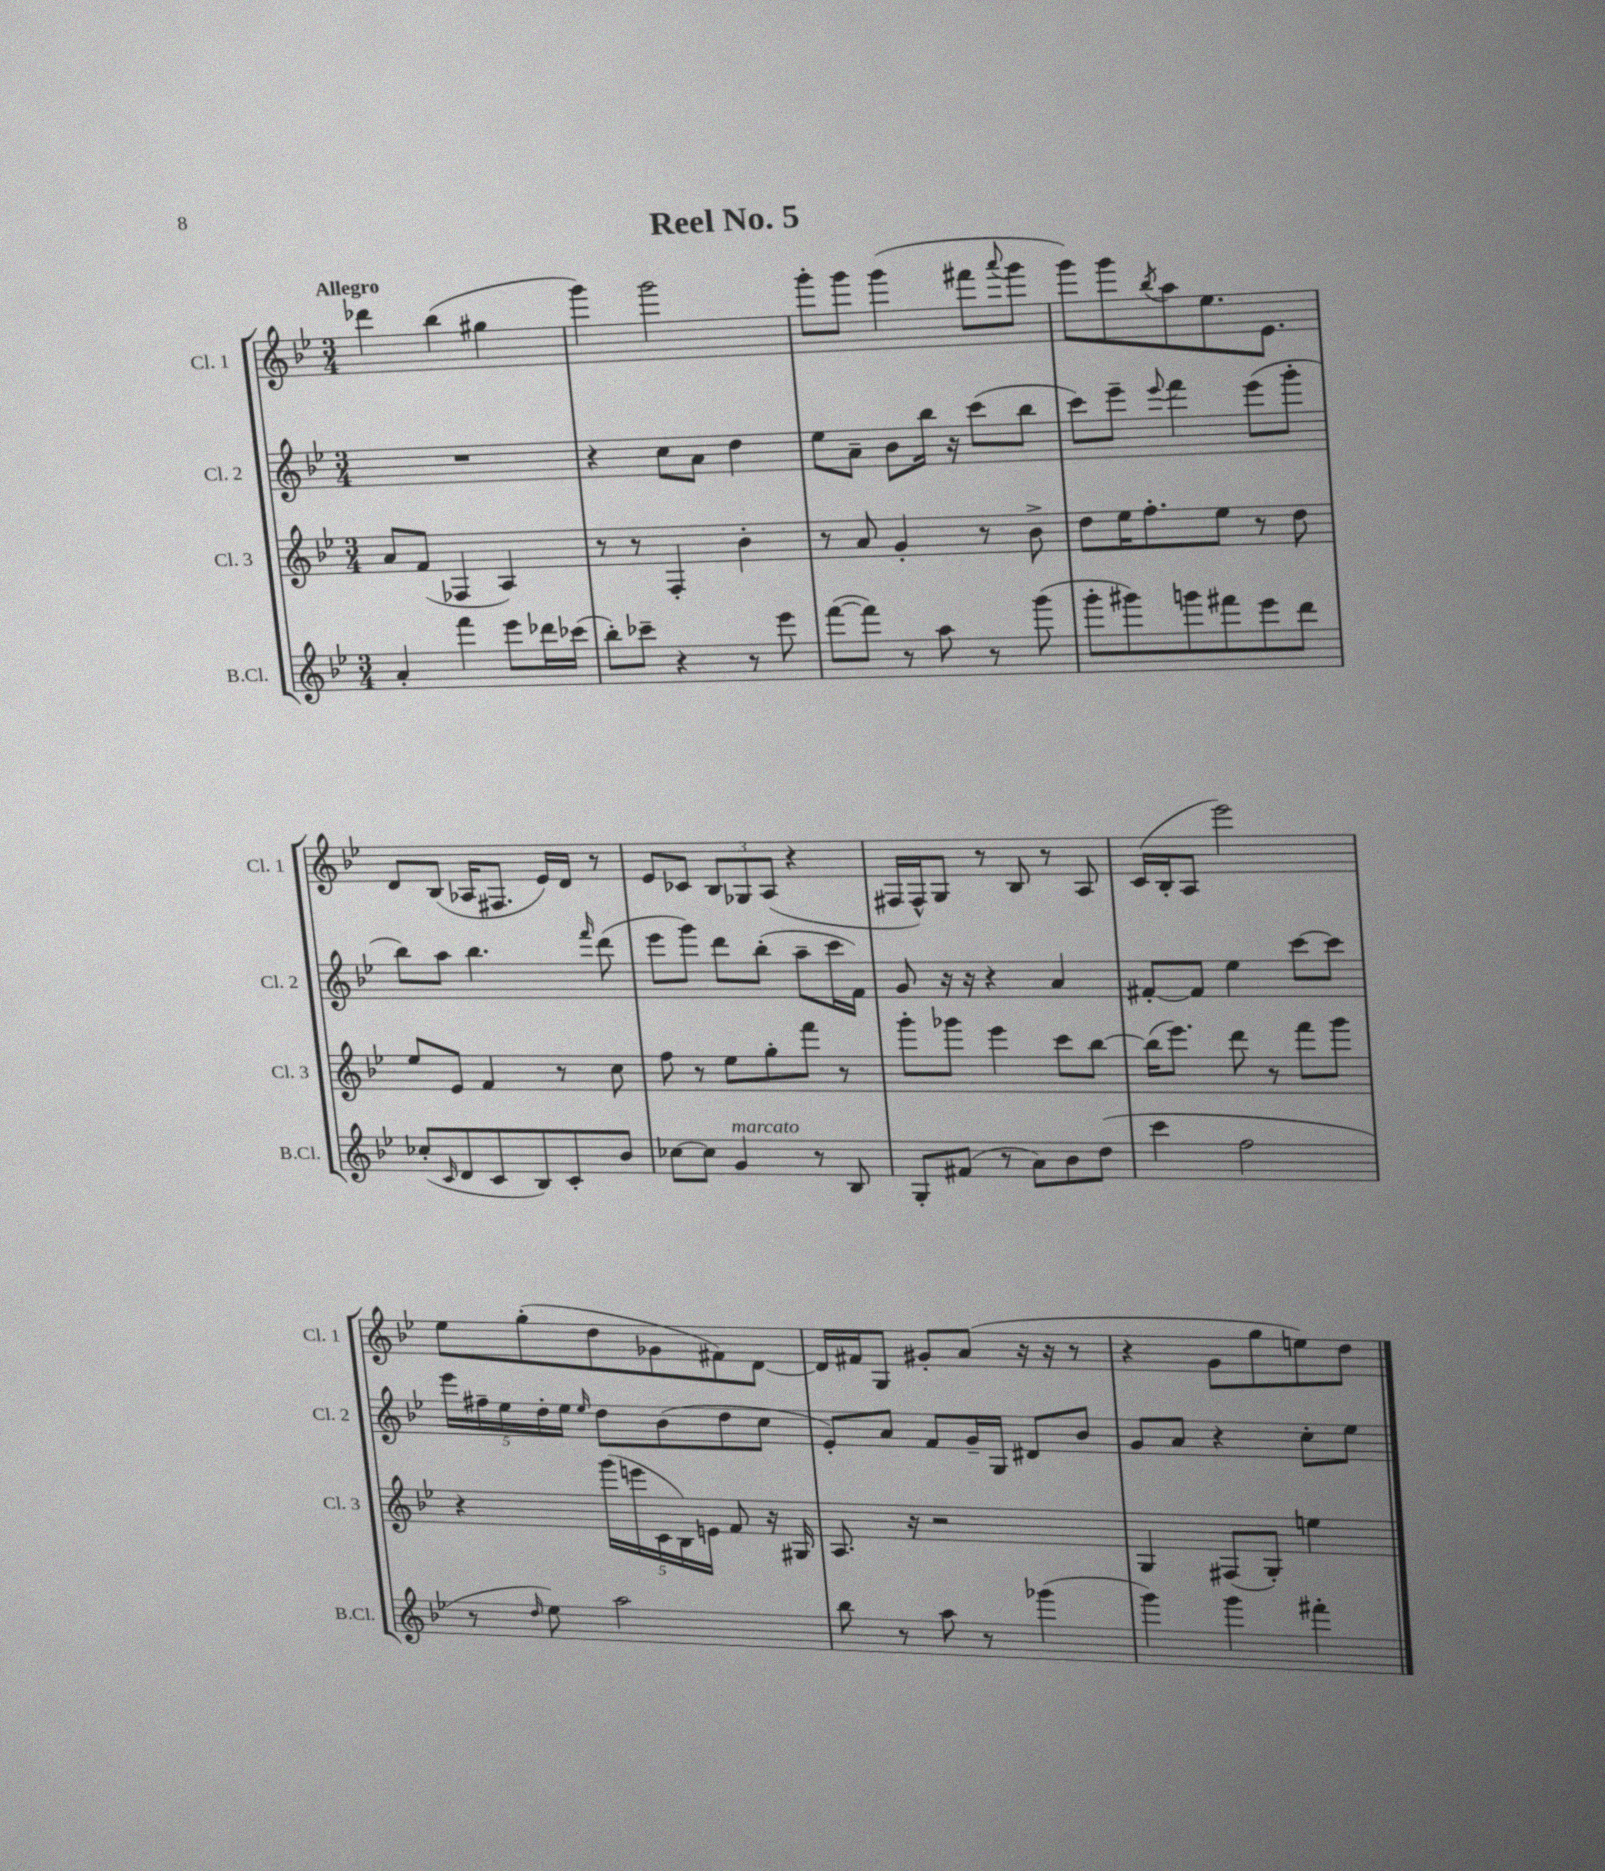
\header { title = "Reel No. 5" }
<<
\new StaffGroup <<
\new Staff = "s0" \with { instrumentName = "Cl. 1" shortInstrumentName = "Cl. 1" } {
    \clef treble \key bes \major \numericTimeSignature \time 3/4 \tempo "Allegro"
    des'''4 bes''4( gis''4 |
    g'''4) g'''2 |
    g'''8-. g'''8 g'''4( fis'''8 \appoggiatura { a'''8 } g'''8 |
    g'''8) g'''8 \acciaccatura { bes''8 } a''8 ees''8. ees'8. |
    d'8 bes8( aes16 fis8. ees'16) d'16 r8 |
    ees'8 ces'8 \tuplet 3/2 { bes8 ges8 a8( } r4 |
    fis16 fis16-^) g8 r8 bes8 r8 a8 |
    c'16( bes16-. a8 ees'''2) |
    ees''8 g''8-.( d''8 ges'8 fis'8) d'8~ |
    d'16 fis'16 g8 gis'8-. a'8( r16 r16 r8 |
    r4 g'8 g''8 e''8) d''8 \bar "|." |
}
\new Staff = "s1" \with { instrumentName = "Cl. 2" shortInstrumentName = "Cl. 2" } {
    \clef treble \key bes \major \numericTimeSignature \time 3/4
    R2. |
    r4 c''8 a'8 d''4 |
    ees''8 a'8-- bes'8 bes''16 r16 c'''8( bes''8 |
    c'''8) ees'''8-- \appoggiatura { ees'''8 } f'''4 ees'''8( g'''8-. |
    bes''8) a''8 bes''4. \grace { f'''16 } d'''8( |
    ees'''8 g'''8) d'''8 bes''8-.( a''8-- c'''16 f'16) |
    g'8 r16 r16 r4 a'4 |
    fis'8~-. fis'8 ees''4 c'''8~ c'''8 |
    \tuplet 5/4 { ees'''16 fis''16-- ees''16 d''16-. ees''16 } \grace { ees''16 } d''8 bes'8( d''8 c''8 |
    ees'8-.) a'8 f'8 g'16-- g16 dis'8 bes'8 |
    g'8 a'8 r4 c''8-. ees''8 \bar "|." |
}
\new Staff = "s2" \with { instrumentName = "Cl. 3" shortInstrumentName = "Cl. 3" } {
    \clef treble \key bes \major \numericTimeSignature \time 3/4
    a'8 f'8( fes4 a4) |
    r8 r8 f4-. bes'4-. |
    r8 a'8 g'4-. r8 bes'8-> |
    d''8 ees''16 f''8.-. ees''8 r8 d''8 |
    ees''8 ees'8 f'4 r8 c''8 |
    f''8 r8 ees''8 g''8-. f'''8 r8 |
    g'''8-. ges'''8 ees'''4 c'''8 bes''8~ |
    bes''16( ees'''8.) d'''8 r8 f'''8 g'''8 |
    r4 \tuplet 5/4 { g'''16( e'''16 c'16 bes16) e'16 } f'8 r16 gis16 |
    a8. r16 r2 |
    g4 fis8( g8-.) e''4 \bar "|." |
}
\new Staff = "s3" \with { instrumentName = "B.Cl." shortInstrumentName = "B.Cl." } {
    \clef treble \key bes \major \numericTimeSignature \time 3/4
    a'4-. f'''4 ees'''8 des'''16 ces'''16( |
    bes''8-.) ces'''8-- r4 r8 ees'''8 |
    f'''8~( f'''8) r8 a''8 r8 g'''8( |
    g'''8-. gis'''8) g'''8 fis'''8 ees'''8 d'''8 |
    ces''8-.( \grace { c'16 } d'8 c'8 bes8) c'8-. bes'8 |
    ces''8~ ces''8 g'4^\markup { \italic "marcato" } r8 bes8 |
    g8-. fis'8( r8 a'8) bes'8 d''8( |
    c'''4 f''2 |
    r8 \grace { d''16 } ees''8) a''2 |
    bes''8 r8 a''8 r8 ges'''4( |
    g'''4) g'''4 fis'''4-. \bar "|." |
}
>>
>>
\layout { \context { \Score \remove "Bar_number_engraver" } }
